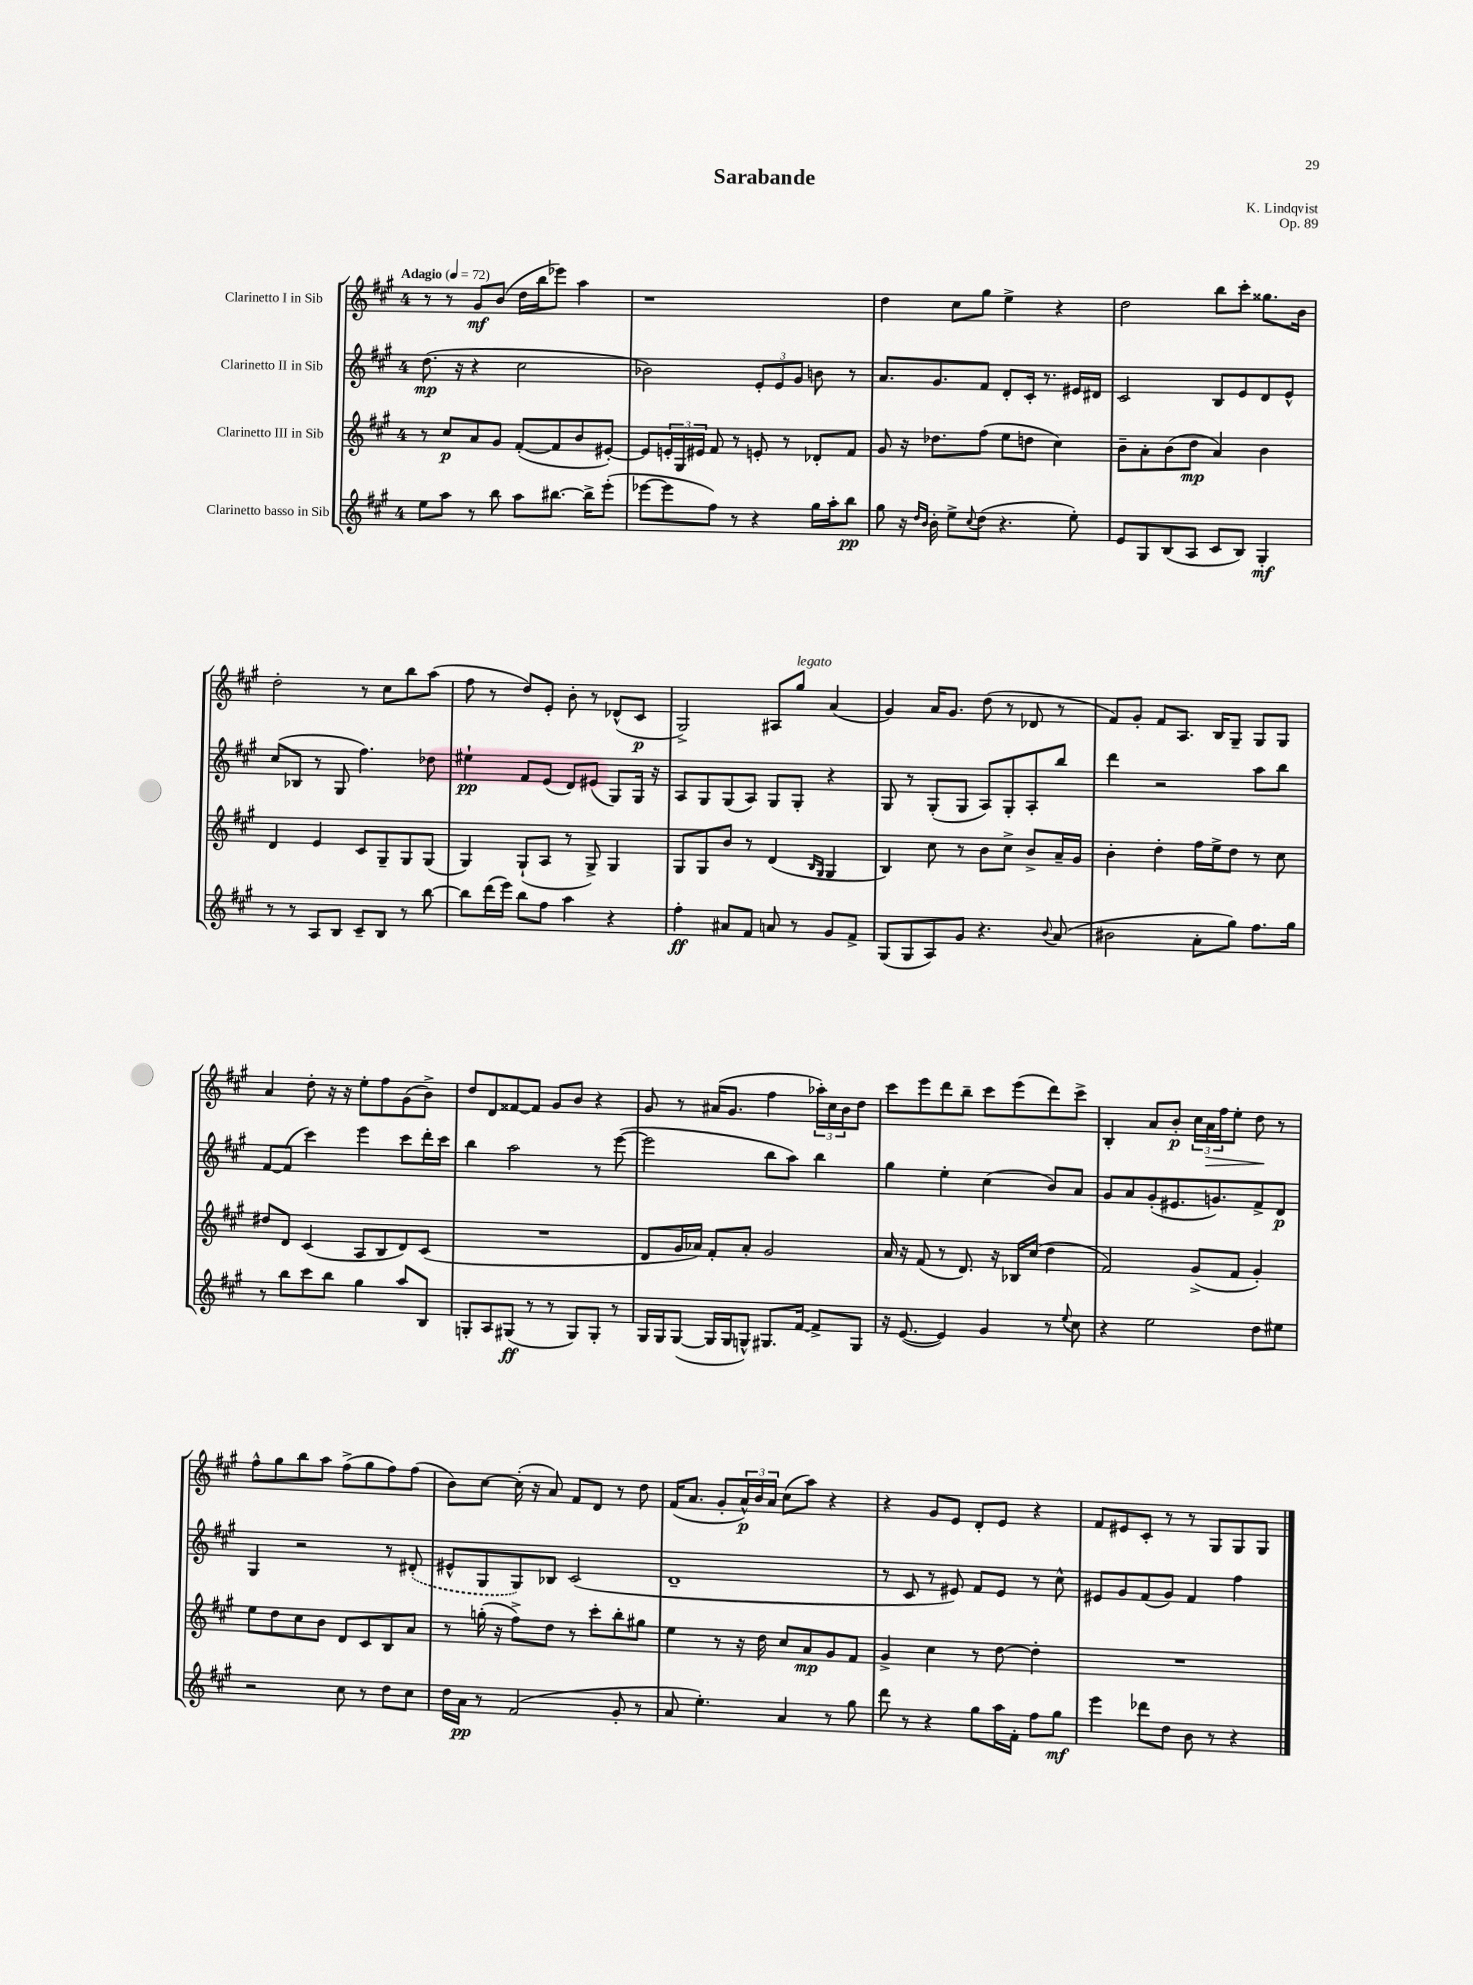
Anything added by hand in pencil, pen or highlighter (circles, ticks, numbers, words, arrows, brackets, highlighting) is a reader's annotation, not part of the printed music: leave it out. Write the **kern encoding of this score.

**kern	**kern	**kern	**kern
*staff4	*staff3	*staff2	*staff1
*clefG2	*clefG2	*clefG2	*clefG2
*k[f#c#g#]	*k[f#c#g#]	*k[f#c#g#]	*k[f#c#g#]
*M4/4	*M4/4	*M4/4	*M4/4
*MM72	*MM72	*MM72	*MM72
8ee	8r	(8.dd	8r
8aa	8cc#	.	8r
.	.	16r	.
8r	8a	4r	8g#
8bb	8g#	.	(8b
8aa	([8f#'	2cc#	16dd
.	.	.	16bb
[8.bb#	8f#]	.	8eee-)
.	8b	.	4aa
16bb#^]	.	.	.
(8eee'	[8e#')	.	.
=	=	=	=
[8eee-	8e#]	2b-)	1r
8eee-]	24e'	.	.
.	24G#	.	.
.	24e#	.	.
8ff#)	8f#	.	.
8r	8r	.	.
4r	8e'	12e'	.
.	.	12e	.
.	8r	.	.
.	.	12g#	.
16gg#	8d-'	8b	.
16aa'	.	.	.
8bb	8f#	8r	.
=	=	=	=
8gg#	8g#	8.a	4dd
16r	16r	.	.
16qqdd	.	.	.
16qqb	.	.	.
16b'	8.dd-	8.g#	.
8ee^	.	.	8cc#
8qqcc#	.	.	.
(8dd	(8ff#	8f#	8gg#
4.r	8ee	8d'	4ee^
.	8dd	16c#'	.
.	.	8.r	.
.	4cc#)	.	4r
8ee')	.	16e#	.
.	.	16d#	.
=	=	=	=
8e	8b~	2c#	2dd
8G#	8a'	.	.
(8B	(8b	.	.
8A	8dd	.	.
8c#	4a)	8B	8bb
8B)	.	8e	8ccc#'
4G#'	4b	8d	8.gg##
.	.	8e^^	.
.	.	.	16b
=	=	=	=
8r	4d	(8cc#	2dd'
8r	.	8B-	.
8A	4e	8r	.
8B	.	8G#	.
8c#~	8c#	4.ff#)	8r
8B	8G#~	.	8cc#
8r	8G#	.	8bb
[8bb	(8G#	8dd-	(8aa
=	=	=	=
8bb]	4G#)	4ee#`	8ff#
(16ddd	.	.	8r
16eee)	.	.	.
8bb	(8G#`	8f#	8dd)
8ff#	8A	(8e	8e'
4aa	8r	8d)	8b'
.	8G#^)	(8e#	8r
4r	4G#	8G#)	(8d-^^
.	.	16G#	8c#
.	.	16r	.
=	=	=	=
4ff#'	8G#	8A	2G#^)
.	8G#	8G#	.
8a#	8b	(8G#	.
8f#	8r	8A)	.
8a	(4d	8G#	8A#
8r	.	8G#'	8gg#
.	16qqB	.	.
.	16qqG#	.	.
8g#	4G#	4r	(4a
8f#^	.	.	.
=	=	=	=
(8G#	4B)	8G#	4g#)
8G#	.	8r	.
8A)	8cc#	(8G#'	16a
.	.	.	8.g#
8g#	8r	8G#	.
4.r	8b	8A)	(8dd
.	8cc#^	8G#'	8r
.	8b^	8A'	8d-
8qqb	.	.	.
(8a	16a~	8bb	8r
.	16g#	.	.
=	=	=	=
2b#	4b'	4ddd	8f#)
.	.	.	8g#'
.	4dd'	2r	8f#
.	.	.	8.A
8a'	16ff#	.	.
.	16ee^	.	16B
8gg#)	8dd	.	8G#~
8.ff#	8r	8aa	8G#
.	8cc#	8bb	8G#
16gg#	.	.	.
=	=	=	=
8r	8dd#	[8f#	4a
8bb	8d	(8f#]	.
8ccc#	(4c#	4ccc#)	8dd'
8bb	.	.	16r
.	.	.	16r
4gg#	8A	4eee	8ee'
.	8B	.	8ff#
8aa	8d)	8ccc#	(8g#
8B	(8c#	16ddd'	8b^)
.	.	16ccc#	.
=	=	=	=
8G'	1r	4bb	8dd
8A	.	.	8d
(8G#	.	2aa	[8f##
8r	.	.	8f##]
8r	.	.	8g#
8G#)	.	.	8b
8G#'	.	8r	4r
8r	.	([8eee	.
=	=	=	=
16G#	8d	2eee]	8g#
16G#	.	.	.
([8G#	16g#	.	8r
.	16a-)	.	.
16G#]	8f#'	.	(16a#
16G#	.	.	8.g#
8G^^)	8a-'	.	.
8.G#	2g#	8bb	4ff#
.	.	8aa)	.
[16f#	.	.	.
8f#^]	.	4bb	24aa-')
.	.	.	24cc#
.	.	.	24b
8G#	.	.	8dd
=	=	=	=
16r	16a	4gg#	8ccc#
([8.e	16r	.	.
.	(8f#	.	8eee
4e])	8r	4ee'	8ddd
.	8.d)	.	8bb~
4g#	.	(4cc#	8ccc#
.	16r	.	.
.	16B-	.	(8eee
.	(16cc#	.	.
8r	4dd	8b)	8ddd)
8qqee	.	.	.
8cc#	.	8a	8ccc#^
=	=	=	=
4r	2f#)	8g#	4B'
.	.	8a	.
2ee	.	(8g#'	8a
.	.	8.e#	8b'
.	(8g#^	.	24cc#
.	.	.	24a
.	.	8.g)	.
.	.	.	24ff#
.	8f#	.	8ee'
8dd	4g#')	8f#^	8dd
8ee#	.	8d	8r
=	=	=	=
2r	8ee	4G#	8ff#^^
.	8dd	.	8gg#
.	8cc#	2r	8bb
.	8b	.	8aa
8cc#	8d	.	(8ff#^
8r	8c#	.	8gg#
8dd	8B	8r	8ff#)
8cc#	8a	(8d#'	(8ff#
=	=	=	=
16dd	8r	8e#^^	8b)
16a	.	.	.
8r	(16gg'	8G#	[8cc#
.	16r	.	.
(2f#	8ff#^)	8G#)	(16cc#']
.	.	.	16r
.	8dd	8B-	8a)
.	8r	(2c#	8f#
.	8ccc#'	.	8d
8g#'	8bb'	.	8r
8r	8gg#	.	8dd
=	=	=	=
8a	4ee	1d~	(16f#
.	.	.	8.a
4.ee')	.	.	.
.	8r	.	8g#'
.	16r	.	24a^^)
.	.	.	24b
.	16dd	.	.
.	.	.	24a
4a	8cc#	.	(8cc#
.	8a	.	8aa)
8r	8g#	.	4r
8gg#	8f#	.	.
=	=	=	=
8ddd	4g#^	8r	4r
8r	.	8c#	.
4r	4cc#	8r	8g#
.	.	8e#)	8e
8gg#	8r	8f#	8d'
16aa	[8dd	8e#	8e
16f#'	.	.	.
8ff#	4dd']	8r	4r
8gg#	.	8cc#^^	.
=	=	=	=
4eee	1r	8e#	8f#
.	.	8g#	8e#
8ddd-	.	(8f#	8c#'
8dd	.	8g#)	8r
8b	.	4f#	8r
8r	.	.	8G#
4r	.	4ff#	8G#
.	.	.	8G#
==	==	==	==
*-	*-	*-	*-
